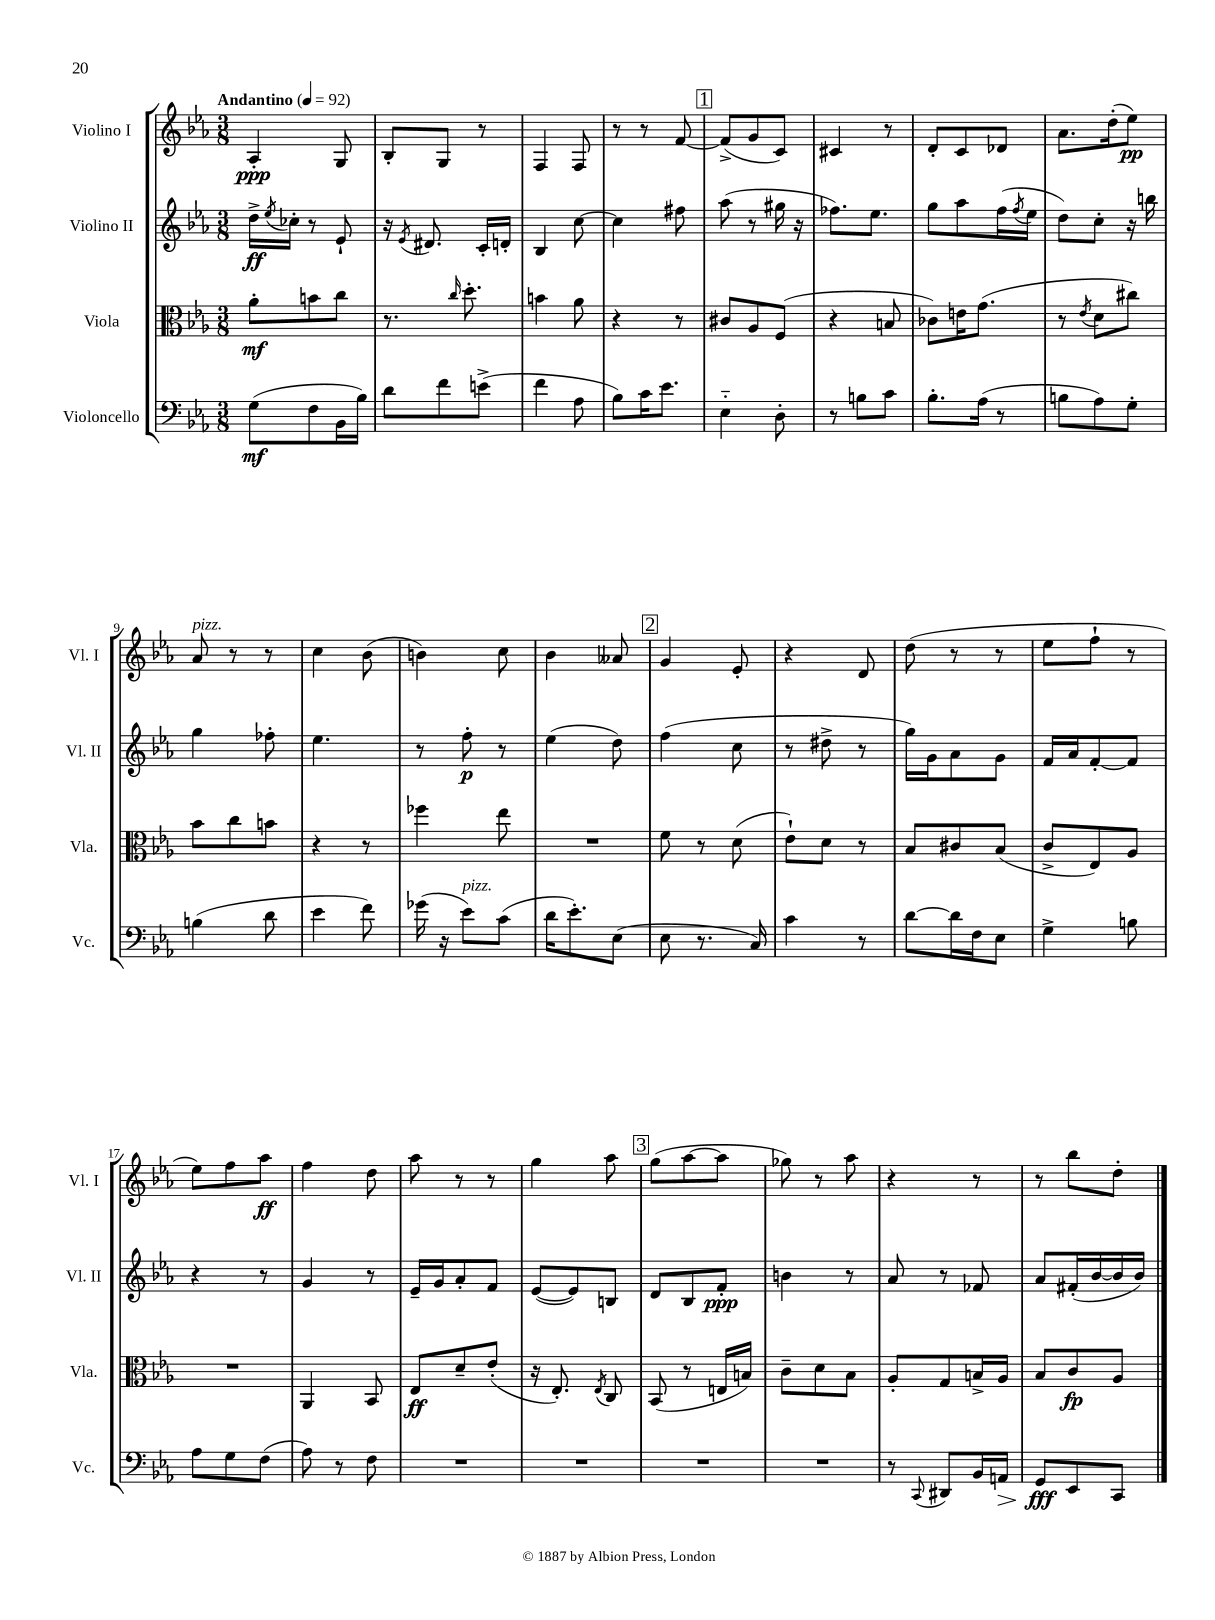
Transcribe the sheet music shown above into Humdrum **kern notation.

**kern	**kern	**kern	**kern
*staff4	*staff3	*staff2	*staff1
*clefF4	*clefC3	*clefG2	*clefG2
*k[b-e-a-]	*k[b-e-a-]	*k[b-e-a-]	*k[b-e-a-]
*M3/8	*M3/8	*M3/8	*M3/8
*MM92	*MM92	*MM92	*MM92
(8G	8a-'	16dd^	4A-'
.	.	8qee-	.
.	.	16cc-'	.
8F	8b	8r	.
16BB-	8cc	8e-`	8G
16B-)	.	.	.
=	=	=	=
8d	8.r	16r	8B-'
.	.	8qe-	.
.	.	8.d#	.
8f	.	.	8G
.	16qqcc	.	.
.	8.dd'	.	.
(8e^	.	16c'	8r
.	.	16d'	.
=	=	=	=
4f	4b	4B-	4F
8A-	8a-	[8cc	8F
=	=	=	=
8B-)	4r	4cc]	8r
16c	.	.	8r
8.e-	.	.	.
.	8r	8ff#	[8f
=	=	=	=
4E-'~	8c#	(8aa-	(8f^]
.	8A-	8r	8g
8D'	(8F	16gg#	8c)
.	.	16r	.
=	=	=	=
8r	4r	8.ff-)	4c#
8B	.	.	.
.	.	8.ee-	.
8c	8B	.	8r
=	=	=	=
8.B-'	8c-)	8gg	8d'
.	16e	8aa-	8c
(16A-	(8.g	.	.
8r	.	(16ff	8d-
.	.	8qff	.
.	.	16ee-	.
=	=	=	=
8B	8r	8dd)	8.a-
.	8qe-	.	.
8A-)	8d	8cc'	.
.	.	.	(16dd'
8G'	8cc#)	16r	8ee-)
.	.	16bb	.
=	=	=	=
(4B	8b-	4gg	8a-
.	8cc	.	8r
8d	8b	8ff-'	8r
=	=	=	=
4e-	4r	4.ee-	4cc
8f)	8r	.	(8b-
=	=	=	=
(16g-	4ff-	8r	4b)
16r	.	.	.
8e-)	.	8ff'	.
(8c	8ee-	8r	8cc
=	=	=	=
16d	4.r	(4ee-	4b-
8.e-')	.	.	.
(8E-	.	8dd)	8a--
=	=	=	=
8E-	8f	(4ff	4g
8.r	8r	.	.
.	(8d	8cc	8e-'
16C)	.	.	.
=	=	=	=
4c	8e-`)	8r	4r
.	8d	8dd#^	.
8r	8r	8r	8d
=	=	=	=
[8d	8B-	16gg)	(8dd
.	.	16g	.
16d]	8c#	8a-	8r
16F	.	.	.
8E-	(8B-	8g	8r
=	=	=	=
4G^	8c^	16f	8ee-
.	.	16a-	.
.	8E-)	[8f'	8ff`
8B	8A-	8f]	8r
=	=	=	=
8A-	4.r	4r	8ee-)
8G	.	.	8ff
(8F	.	8r	8aa-
=	=	=	=
8A-)	4AA-	4g	4ff
8r	.	.	.
8F	8BB-	8r	8dd
=	=	=	=
4.r	8E-	16e-~	8aa-
.	.	16g	.
.	8d~	8a-'	8r
.	(8e-'	8f	8r
=	=	=	=
4.r	16r	([8e-	4gg
.	8.E-')	.	.
.	.	8e-])	.
.	8qE-	.	.
.	8C	8B	8aa-
=	=	=	=
4.r	(8BB-	8d	(8gg
.	8r	8B-	[8aa-
.	16E	8f'	8aa-]
.	16B)	.	.
=	=	=	=
4.r	8c~	4b	8gg-)
.	8d	.	8r
.	8B-	8r	8aa-
=	=	=	=
8r	8A-'	8a-	4r
8qqCC	.	.	.
8DD#	8G	8r	.
16BB-	16B^	8f-	8r
16AA	16A-	.	.
=	=	=	=
8GG	8B-	8a-	8r
8EE-	8c	(16f#'	8bb-
.	.	[16b-	.
8CC	8A-	16b-]	8dd'
.	.	16b-)	.
==	==	==	==
*-	*-	*-	*-
